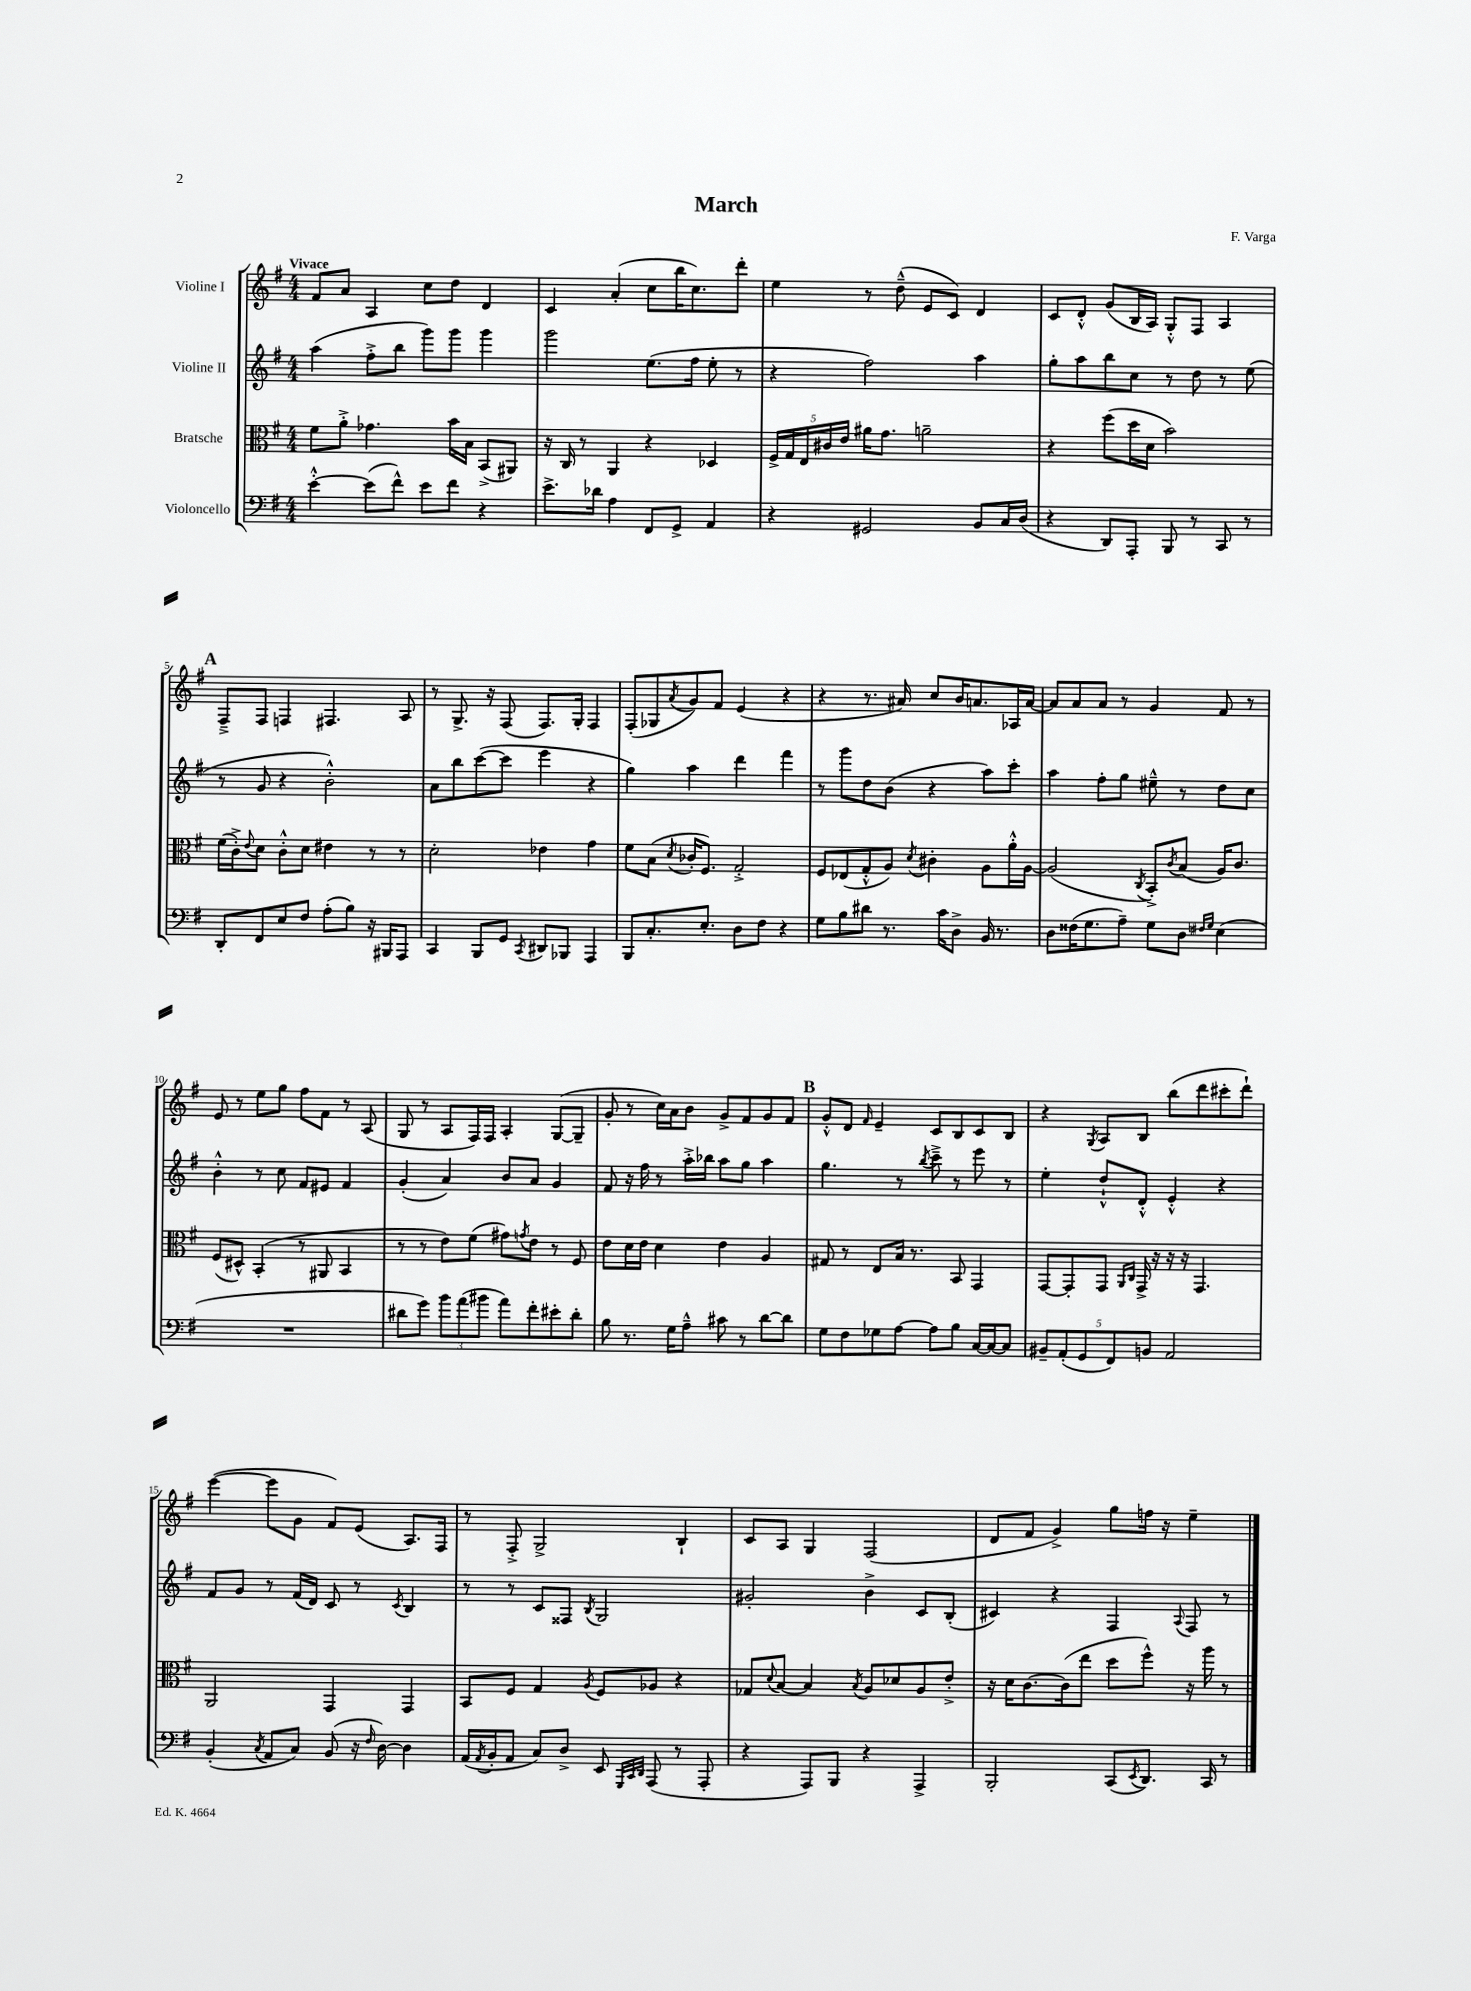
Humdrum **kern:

**kern	**kern	**kern	**kern
*part4	*part3	*part2	*part1
*staff4	*staff3	*staff2	*staff1
*I"Violoncello	*I"Bratsche	*I"Violine II	*I"Violine I
*clefF4	*clefC3	*clefG2	*clefG2
*k[f#]	*k[f#]	*k[f#]	*k[f#]
*M4/4	*M4/4	*M4/4	*M4/4
=1	=1	=1	=1
!	!	!	!LO:TX:a:B:t=Vivace
[4e'^^\	8f#\L	(4aa\	8f#/L
.	8a'^\J	.	8a/J
(8e\L]	4.g-X\	8ff#'^\L	4A/
8f#^^\J)	.	8bb\J	.
8e\L	.	8ggg\L)	8cc\L
8f#\J	16b\LL	8ggg\J	8dd\J
.	16B\JJ	.	.
4r	(8BB^/L	4ggg\	4d/
.	8AA#X/J)	.	.
=2	=2	=2	=2
8.e^\L	16r	2ggg\	4c/
.	16C/	.	.
.	8r	.	.
16d-X\Jk	.	.	.
4A\	4AA/	.	(4a'/
8FF#/L	4r	(8.ee\L	8cc\L
8GG^/J	.	.	16bb\K
.	.	16ff#\Jk	8.cc\)
4AA/	4D-X/	8ee'\	.
.	.	8r	8ddd'\J
=3	=3	=3	=3
4r	20F#^/LL	4r	4ee\
.	20G/	.	.
.	20E/	.	.
.	20c#X/	.	.
.	20e/JJ	.	.
2GG#X/	16a#X\KL	2ff#\)	8r
.	8.g\J	.	.
.	.	.	(8dd~^^\
.	2an~\	.	8e/L
.	.	.	8c/J)
8BB/L	.	4aa\	4d/
16C/L	.	.	.
(16D/JJ	.	.	.
=4	=4	=4	=4
4r	4r	8gg'\L	8c/L
.	.	8aa\	8d'^^/J
8DD/L)	(8ff#\L	8bb\	(8g/L
8AAA'/J	16dd\L	8cc\J	16B/L
.	16d\JJ	.	16A/JJ)
8BBB/	2b\)	8r	8G'^^/L
8r	.	8dd\	8F#/J
8CC/	.	8r	4A/
8r	.	(8ee\	.
!!LO:LB:g=z
!!LO:REH:place=s1:t=A
=5	=5	=5	=5
8DD'/L	(16f#\LL	8r	8F#~^/L
.	16c'^\J)	.	.
.	8qqe/	.	.
8FF#/	8d\J	8g/	8F#/J
8E/	8c'^^\L	4r	4Fn/
8F#/J	8d\J	.	.
(8A'\L	4e#X\	2b'^^\)	4.F#X/
8B\J)	.	.	.
16r	8r	.	.
16BBB#X/KL	.	.	.
8AAA/J	8r	.	8A/
=6	=6	=6	=6
4CC/	2d'\	8a\L	8r
.	.	8bb\	8.G^/
8BBB/L	.	([8ccc\	.
.	.	.	16r
8GG/J	.	8ccc\J]	(8F#/
8qCC/	.	.	.
8DD#X/L	4e-X\	4eee\	8.F#/L)
8BBB-X/J	.	.	.
.	.	.	16G'/Jk
4AAA/	4g\	4r	4F#/
=7	=7	=7	=7
8BBB/L	8f#\L	4gg\)	(8F#'/L
8.C'/	(8B\J	.	8G-X/
.	8qd/	.	8qa/
.	16c-X'/KL	4aa\	8g/)
8.E'/J	8.F#/J)	.	.
.	.	.	8f#/J
8D\L	2G'^/	4ddd\	(4e/
8F#\J	.	.	.
4r	.	4fff#\	4r
=8	=8	=8	=8
8G\L	8F#/L	8r	4r
8B\	(8E-X/	8ggg\L	.
8d#X\J	8G'^^/	8dd\	8.r
8.r	8A/J)	(8b\J	.
.	.	.	16a#X/)
.	8qd/	.	.
.	4c#X'\	4r	8cc/L
16c\KL	.	.	.
8D^\J	.	.	16b/K
.	.	.	8.an/
16BB/	8A\L	8aa\L)	.
8.r	.	.	.
.	16a'^^\L	8ccc'\J	16A-X/L
.	[16A\JJ	.	[16a/JJ
=9	=9	=9	=9
8D\L	(2A/]	4aa\	8a/L]
(16F##X\K	.	.	8a/
8.G\	.	.	.
.	.	8ff#'\L	8a/J
8A~\J)	.	8gg\J	8r
.	8qC/	.	.
8G\L	8BB'^/L)	8ee#X~^^\	4g/
.	8qc/	.	.
8D\J	(8B/J	8r	.
16qqF#X/LL	.	.	.
16qqG/JJ	.	.	.
(4E\	16A/KL)	8dd\L	8f#/
.	8.c/J	.	.
.	.	8cc\J	8r
!!LO:LB:g=z
=10	=10	=10	=10
1r	(8F#/L	4b'^^\	8e/
.	8D#X^^/J)	.	8r
.	(4BB'/	8r	8ee\L
.	.	8cc\	8gg\J
.	8r	8f#/L	8ff#\L
.	8AA#X/	8e#X/J	8f#\J
.	4BB/	4f#/	8r
.	.	.	(8A/
=11	=11	=11	=11
8d#X\L	8r	(4g'/	8G/
8g\J)	8r	.	8r
12b\L	8e\L)	4a/)	8A/L
(12a\	.	.	.
.	(8f#\J	.	16F#/L)
12b#X\J	.	.	.
.	.	.	16F#/JJ
8a\L)	8g#X\L)	8b/L	4A'/
.	8qgn/	.	.
8f#'\	8e\J	8a/J	.
8e#X'\	8r	4g/	([8G/L
8d#'\J	8F#/	.	8G~/J]
=12	=12	=12	=12
8B\	8e\L	8f#/	8g'/
8.r	16d\L	16r	8r
.	16e\JJ	16ff#\	.
.	4d\	8r	16cc\LL)
16G\KL	.	.	16a\J
8A~^^\J	.	16aa'^\LL	8b\J
.	.	16bb-X\JJ	.
8c#X\	4e\	8aa\L	8g^/L
8r	.	8gg\J	8f#/
[8d\L	4A/	4aa\	8g/
8d\J]	.	.	8f#/J
!!LO:REH:place=s1:t=B
=13	=13	=13	=13
8G\L	8G#X/	4.gg\	8g'^^/L
8F#\	8r	.	8d/J
.	.	.	16qqf#/
8G-X\	8E/L	.	4e~/
[8A\J	16B/Jk	8r	.
.	8.r	.	.
.	.	8qbb/	.
8A\L]	.	8ccc~^\	8c/L
8B\J	8BB/	8r	8B/
[16C/LL	4GG/	8eee\	8c/
16C/J_	.	.	.
8C/J]	.	8r	8B/J
=14	=14	=14	=14
10BB#X~/L	[8GG/L	4ee'\	4r
(10AA'/	.	.	.
.	8GG'/]	.	.
10GG/	.	.	.
.	.	.	8qG/
.	8GG/J	8dd`^^/L	8A/L
10FF#/)	.	.	.
.	16qqAA/LL	.	.
.	16qqC/JJ	.	.
.	16GG^/	8d'^^/J	8B/J
10BBn/J	.	.	.
.	16r	.	.
2AA/	16r	4e'^^/	(8bb\L
.	16r	.	.
.	4.GG/	.	8ddd\
.	.	4r	8ccc#X'\
.	.	.	8ddd`\J)
!!LO:LB:g=z
=15	=15	=15	=15
(4BB'/	2AA/	8f#/L	([4eee\
.	.	8g/J	.
8qC/	.	.	.
8AA/L	.	8r	8eee\L]
8C/J)	.	(16f#/LL	8g\J
.	.	16d/JJ)	.
(8BB/	4GG/	8c/	8f#/L)
16r	.	8r	(8e/J
16qqF#/	.	.	.
[16D\)	.	.	.
.	.	8qc/	.
4D\]	4GG/	4B/	8.A/L)
.	.	.	16F#/Jk
=16	=16	=16	=16
(16AA/LL	8BB/L	8r	8r
8qAA/	.	.	.
16BB'/J	.	.	.
8AA/J	8F#/J	8r	8F#'^/
8C/L)	4G/	8c/L	2G^/
8D^/J	.	8F##X/J	.
.	8qA/	8qB/	.
8EE/	8F#/L	2G/	.
32qqGGG/LLL	.	.	.
32qqCC/	.	.	.
32qqDD/JJJ	.	.	.
(8AAA/	8A-X/J	.	.
8r	4r	.	4B`/
8AAA'/	.	.	.
=17	=17	=17	=17
4r	8G-X/L	2g#X'/	8c/L
.	8qqd/	.	.
.	[8B/J	.	8A/J
8AAA/L)	4B/]	.	4G/
8BBB/J	.	.	.
.	8qB/	.	.
4r	8A/L	4b^\	(2F#/
.	8d-X/	.	.
4AAA^/	8A/	8c/L	.
.	8e'^/J	(8B'/J	.
=18	=18	=18	=18
2BBB'/	16r	4c#X/)	8d/L
.	16d\KL	.	.
.	[8.c\	.	8f#/J
.	.	4r	4g^/)
.	(16c\k]	.	.
.	8ee\J	.	.
(8CC/L	8dd\L	4F#/	8gg\L
8qEE/	.	.	.
8.DD/J)	8ff#^^\J)	.	16ffn\Jk
.	.	.	16r
.	.	8qqA/	.
.	16r	8F#/	4ee~\
16CC/	16aa\	.	.
8r	8r	8r	.
==	==	==	==
*-	*-	*-	*-
